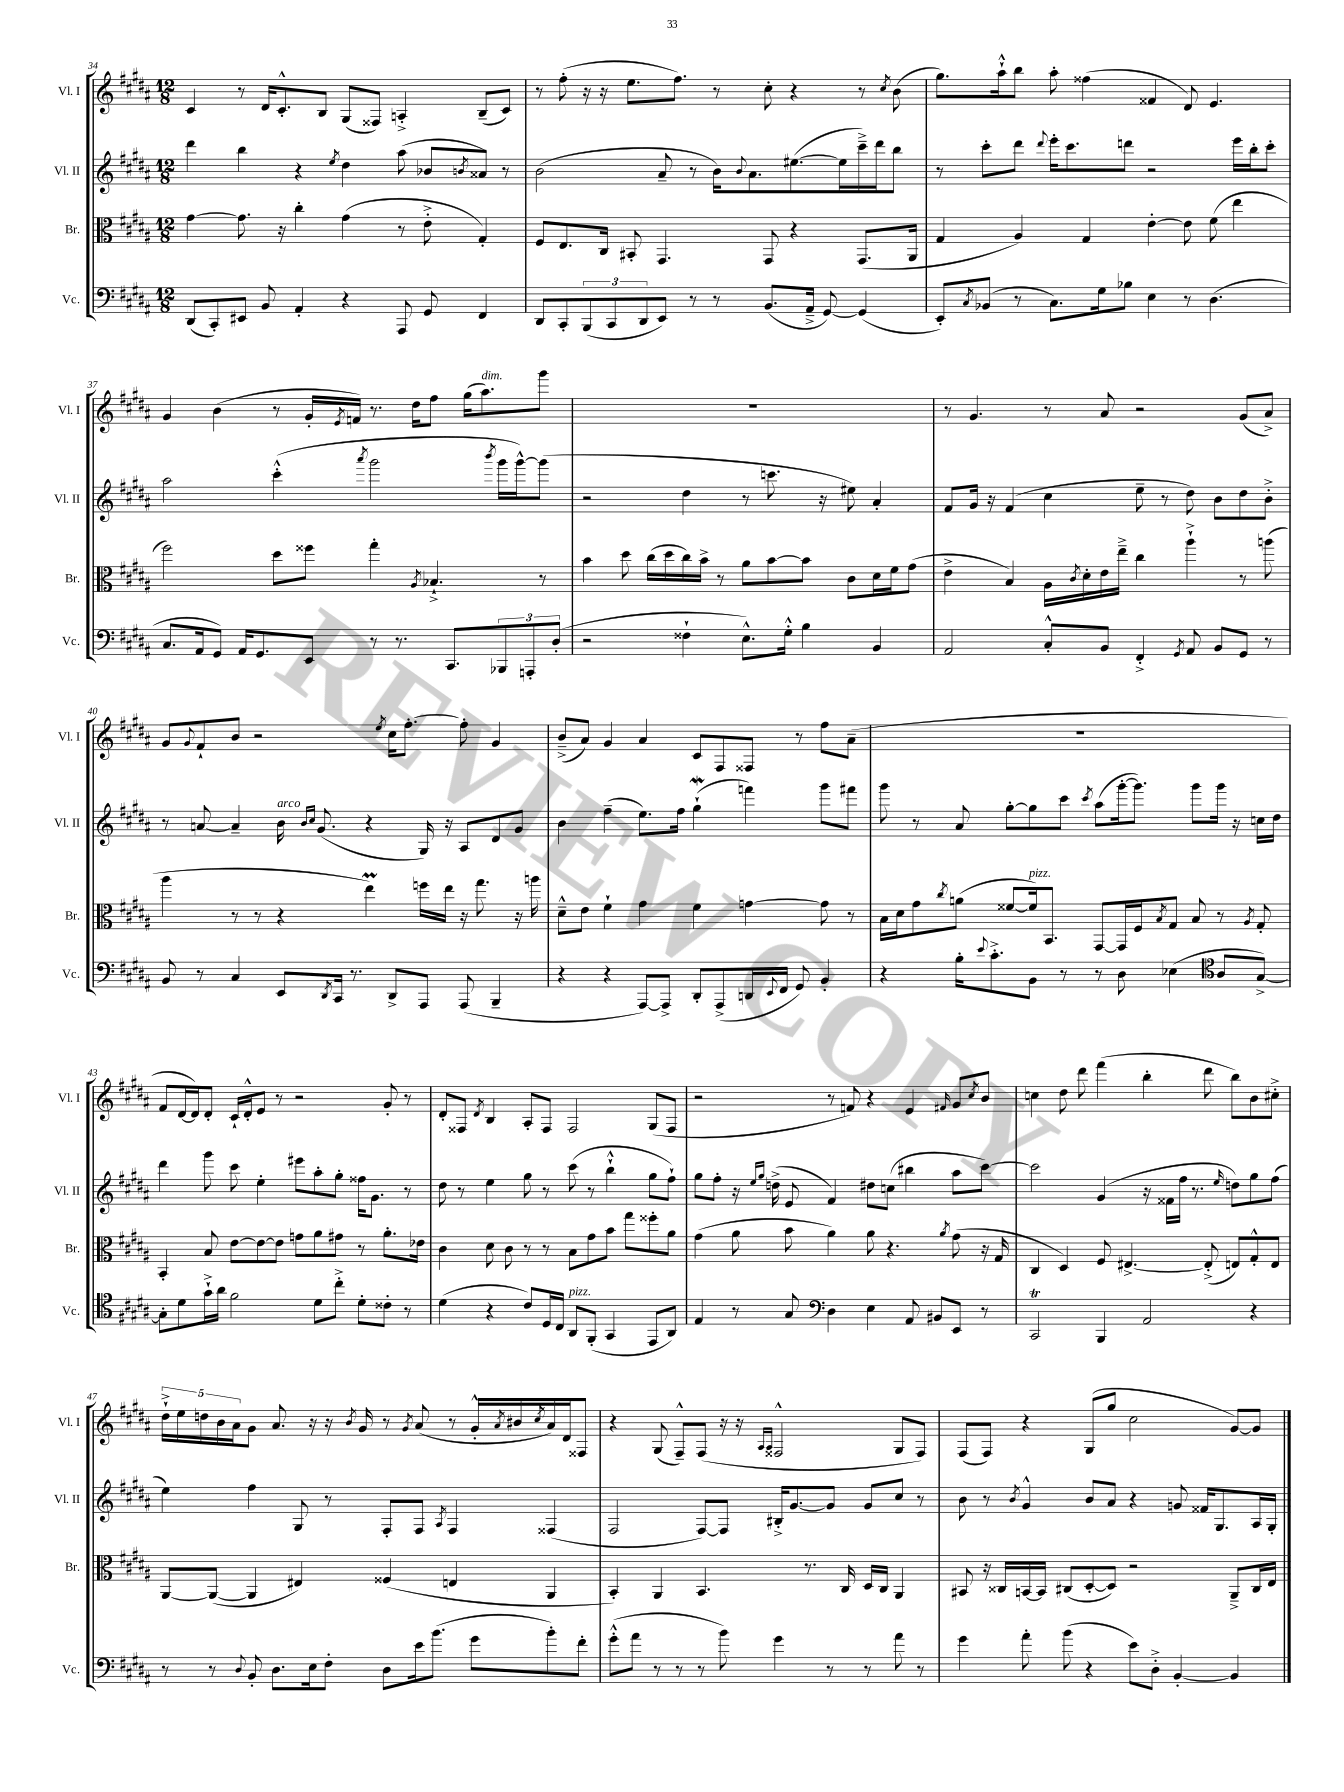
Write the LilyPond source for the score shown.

<<
\new StaffGroup <<
\new Staff = "s0" \with { instrumentName = "Vl. I" shortInstrumentName = "Vl. I" } {
    \clef treble \key b \major \numericTimeSignature \time 12/8
    cis'4 r8 dis'16 cis'8.-.-^ b8 gis8( fisis8) a4-.-> b8--( cis'8) |
    r8 fis''8-.( r16 r16 e''8. fis''8.) r8 cis''8-. r4 r8 \acciaccatura { cis''8 } b'8( |
    gis''8.) ais''16-!-^ b''8 ais''8-. fisis''4( fisis'4 dis'8) e'4. |
    gis'4 b'4( r8 gis'16-. \acciaccatura { e'8 } f'16) r8. dis''16 fis''8 gis''16( ais''8.^\markup { \italic "dim." }) gis'''8 |
    R1. |
    r8 gis'4. r8 ais'8 r2 gis'8( ais'8->) |
    gis'8 \appoggiatura { gis'8 } fis'8-! b'8 r2 \acciaccatura { e''8 } cis''16 fis''8.~-. fis''8-. gis'4 |
    b'8--->( ais'8) gis'4 ais'4 cis'8 fis8 fisis8 r8 fis''8 ais'8--( |
    R1. |
    fis'8 dis'16~ dis'16) dis'8-. cis'16-! dis'16-.-^ e'8 r8 r2 gis'8-. r8 |
    dis'8-. fisis8 \acciaccatura { dis'8 } b4 ais8-. fisis8 fisis2 gis8( fisis8 |
    r2 r8 f'8) r4 e'4 \grace { fis'16 } gis'8 \acciaccatura { cis''8 } b'8 |
    c''4 dis''8 dis'''8 fis'''4( b''4-. dis'''8 b''8) b'8 cis''8-.-> |
    \tuplet 5/4 { dis''16-!-> e''16 d''16 b'16 ais'16 } gis'8 ais'8. r16 r16 \acciaccatura { b'8 } gis'16 r8 \acciaccatura { gis'8 } ais'8( r8 gis'16-.-^ \acciaccatura { ais'8 } bis'16 \acciaccatura { cis''8 } ais'16) dis'16 fisis8 |
    r4 gis8( fis8---^) fis8( r16 r16 \grace { ais16 ais16 } fisis2-^ gis8 fisis8) |
    fis8( fis8) r4 gis8( gis''8 cis''2 gis'8~) gis'8 \bar "|." |
}
\new Staff = "s1" \with { instrumentName = "Vl. II" shortInstrumentName = "Vl. II" } {
    \clef treble \key b \major \numericTimeSignature \time 12/8
    dis'''4 b''4 r4 \acciaccatura { e''8 } dis''4 ais''8( bes'8 \acciaccatura { b'8 } aisis'8) r8 |
    b'2( ais'8-- r8 b'16) \appoggiatura { b'8 } ais'8. eis''8.~( eis''16 cis'''16--->) dis'''16 b''8 |
    r8 cis'''8-. dis'''8 \appoggiatura { dis'''8 } e'''16-. cis'''8. d'''8 r2 e'''16 b''16-. cis'''8-. |
    ais''2 cis'''4-.-^( \acciaccatura { ais'''8 } gis'''2 \acciaccatura { b'''8 } gis'''16 gis'''16~-^) gis'''8( |
    r2 dis''4 r8 c'''8. r16 eis''8) ais'4-. |
    fis'8 gis'16 r16 fis'4( cis''4 e''8-- r8 dis''8) b'8 dis''8 b'8-.-> |
    r8 a'8~ a'4-- b'16^\markup { \italic "arco" } \grace { b'16 cis''16 } gis'8.( r4 gis16) r16 ais8 dis'8 gis'8 |
    b'4 fis''4--( e''8.) fis''16 gis''4-!\mordent( f'''4) gis'''8 fis'''8 |
    gis'''8 r8 ais'8 gis''8~-. gis''8 cis'''8 \acciaccatura { cis'''8 } ais''8( gis'''16~-. gis'''8.) gis'''8 gis'''16 r16 c''16 dis''16 |
    dis'''4 gis'''8 cis'''8 e''4-. eis'''8 ais''8-. gis''8-. fisis''16 gis'8. r8 |
    dis''8 r8 e''4 gis''8 r8 cis'''8( r8 b''4-!-^ gis''8 fis''8-!) |
    gis''8 fis''8-. r16 \grace { e''16 gis''16 } d''16->( e'8 fis'4) dis''8 c''8( bis''4 ais''8 cis'''8~) |
    cis'''2 gis'4( r16 fisis'16 fis''16 r8. \grace { e''16 } d''8) gis''8 fis''8( |
    e''4) fis''4 gis8 r8 fis8-. fis8 \acciaccatura { ais8 } fis4 fisis4( |
    fis2 fis8~) fis8 bis16-.-> gis'8.~ gis'8 gis'8 cis''8 r8 |
    b'8 r8 \acciaccatura { b'8 } gis'4-^ b'8 ais'8 r4 g'8 fisis'16 gis8. ais16 gis16-. \bar "|." |
}
\new Staff = "s2" \with { instrumentName = "Br." shortInstrumentName = "Br." } {
    \clef alto \key b \major \numericTimeSignature \time 12/8
    gis'4~ gis'8. r16 cis''4-. gis'4( r8 e'8-.-> gis4-.) |
    fis8 e8. cis16 bis,8-. gis,4. gis,8 r4 gis,8.( ais,16 |
    gis4 ais4) gis4 e'4~-. e'8 fis'8( e''4 |
    fis''2) dis''8 fisis''8 gis''4-. \acciaccatura { ais8 } bes4.-!-> r8 |
    b'4 dis''8 cis''16( dis''16 cis''16) b'16-> r8 ais'8 b'8~ b'8 cis'8 dis'16 fis'16 gis'8( |
    e'4-> b4) ais16 \acciaccatura { cis'8 } dis'16-. e'16 e''16---> cis''4 ais''4-!-> r8 a''8( |
    ais''4 r8 r8 r4 e''4\prall) f''16 e''16 r16 gis''8. r16 a''16 |
    dis'8---^ e'8 fis'4-! gis'4 fis'4 g'4~ g'8 r8 |
    b16 dis'16 gis'8 \acciaccatura { cis''8 } a'8( fisis'8~ fisis'16^\markup { \italic "pizz." }) b,8. gis,8~ gis,16 fis16 \acciaccatura { b8 } gis8 b8 r8 \acciaccatura { ais8 } gis8-. |
    b,4-. b8 e'8~ e'8~ e'8 g'8 ais'8 gis'8 r8 ais'8.-. ees'16 |
    cis'4 dis'8 cis'8 r8 r8 b8 gis'8 b'8 gis''8 fisis''8-. ais'8 |
    gis'4( ais'8 b'8 ais'4) ais'8 r4. \acciaccatura { ais'8 } gis'8( r16 gis16 |
    cis4 dis4) fis8 eis4.~-> eis8-.->( e8) gis8-.-^ e8 |
    ais,8~ ais,8~( ais,4 eis4) fisis4( e4 ais,4 |
    b,4-.) ais,4 b,4. r8. cis16 dis16 cis16 ais,4 |
    bis,8 r16 cisis16 b,16~ b,16 cis8( dis8~-. dis8) r2 ais,8---> cis16 e16 \bar "|." |
}
\new Staff = "s3" \with { instrumentName = "Vc." shortInstrumentName = "Vc." } {
    \clef bass \key b \major \numericTimeSignature \time 12/8
    dis,8( cis,8-.) eis,8 b,8 ais,4-. r4 ais,,8 gis,8 fis,4 |
    dis,8 cis,8-. \tuplet 3/2 { b,,8( cis,8 dis,8 } e,8) r8 r8 b,8.( ais,16---> gis,8~) gis,4( |
    e,8-.) \acciaccatura { cis8 } bes,8( r8 cis8.) gis16 bes8 e4 r8 dis4.( |
    cis8. ais,16 gis,8) ais,16 gis,8. e,8 r8 r8. cis,8. \tuplet 3/2 { bes,,8 a,,8-. dis8-.( } |
    r2 fisis4-! e8.-^) gis16-.-^ b4 b,4 |
    ais,2 cis8-.-^ b,8 fis,4-.-> \acciaccatura { gis,8 } ais,8 b,8 gis,8 r8 |
    b,8 r8 cis4 e,8 \acciaccatura { dis,8 } cis,16 r8. dis,8-> ais,,8 ais,,8( b,,4-- |
    r4 r4 ais,,8~) ais,,8-> dis,8-. ais,,8->( d,16 \appoggiatura { e,8 } fis,16 gis,8) b,4-. |
    r4 b16-. \appoggiatura { e'8 } cis'8.-.-> b,8 r8 r8 dis8 ees4( \clef tenor ais8 gis8~->) |
    gis8-. dis'8 gis'16-!-> ais'16 fis'2 dis'8 cis''8-.-> dis'8-. cisis'8-. r8 |
    dis'4( r4 cis'8) dis16 cis16 ais,8^\markup { \italic "pizz." } fis,8-.( gis,4 e,8 ais,8) |
    e4 r8 gis8 \clef bass dis4 e4 ais,8 bis,8 e,8 r8 |
    cis,2\trill b,,4 ais,2 r4 |
    r8 r8 \appoggiatura { dis8 } b,8-. dis8. e16 fis8-. dis8 e'16 b'8.( gis'8 b'8-.) fis'8-. |
    gis'8-.-^( ais'8 r8 r8 r8 b'8) gis'4 r8 r8 ais'8 r8 |
    gis'4 ais'8-. b'8( r4 e'8) dis8-.-> b,4~-. b,4 \bar "|." |
}
>>
>>
\layout { \context { \Score currentBarNumber = #34 } }
